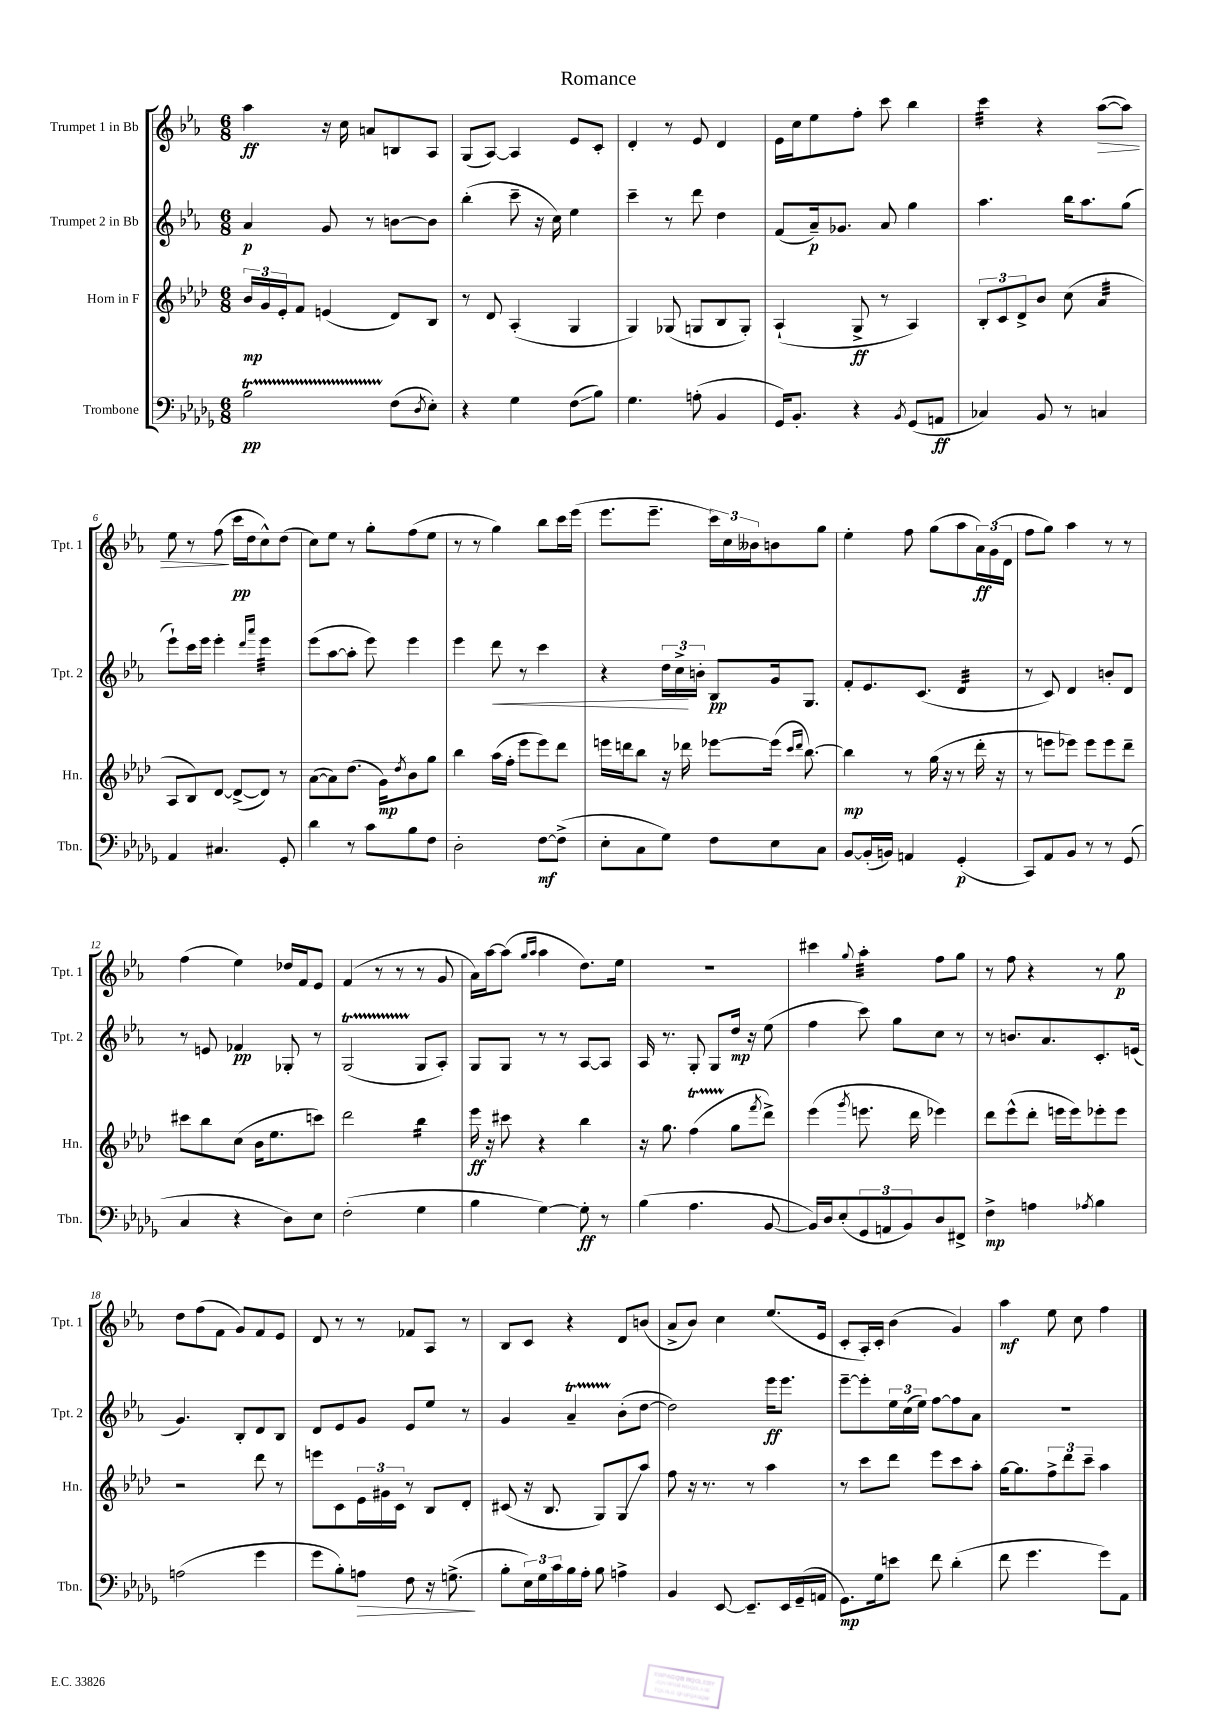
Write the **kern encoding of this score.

**kern	**kern	**kern	**kern
*staff4	*staff3	*staff2	*staff1
*clefF4	*clefG2	*clefG2	*clefG2
*k[b-e-a-d-g-]	*k[b-e-a-d-]	*k[b-e-a-]	*k[b-e-a-]
*M6/8	*M6/8	*M6/8	*M6/8
2B-\	24b-/LL	4a-/	4aa-\
.	24g/	.	.
.	24e-'/J	.	.
.	8f/J	.	.
.	(4e/	8g/	16r
.	.	.	16cc\
.	.	8r	8a/L
(8F\L	8d-/L)	[8b\L	8B/
8qD-/	.	.	.
8E-'\J)	8B-/J	8b\]J	8A-/J
=	=	=	=
4r	8r	(4bb-'\	(8G/L
.	8d-/	.	[8A-/J)
4G-\	(4A-'/	8ccc~\	4A-/]
.	.	16r	.
.	.	16cc\)	.
(8F\L	4G/	4ee-\	8e-/L
8B-\J)	.	.	8c'/J
=	=	=	=
4.G-\	4G/)	4ccc~\	4d'/
.	(8G-/	8r	8r
(8A'\	8G/L	8ddd\	8e-/
4BB-/	8B-/	4dd\	4d/
.	8G'/J)	.	.
=	=	=	=
16GG-/LK)	(4A-`/	(8f/L	16e-\LL
8.BB-'/J	.	.	16cc\J
.	.	16a-~/k)	8ee-\
.	.	8.g-/J	.
4r	8G^/	.	8ff'\J
.	8r	8a-/	8ccc\
8qBB-/	.	.	.
(8GG-/L	4A-/)	4gg\	4bb-\
8AA/J	.	.	.
=	=	=	=
4C-/)	12B-'/L	4.aa-\	4ccc\
.	12c/	.	.
.	12d-^/	.	.
8BB-/	8b-/J	.	4r
8r	(8cc\	16bb-\LK	.
.	.	8.aa-\	.
4C/	4a-/	.	([8aa-\L
.	.	(8gg\J	8aa-\]J)
=	=	=	=
4AA-/	8A-/L	8eee-`\L)	8ee-\
.	8B-/)	16ccc\L	8r
.	.	16eee-\JJ	.
4.C#/	[8d-/J	4eee-'\	(8ff\
.	(8d-^/_L	.	16ccc\LL
.	.	.	16dd\J
.	.	16qqddd/LL	.
.	.	16qqaaa-/JJ	.
.	8d-/]J)	4eee-\	8cc^^\)
8GG-'/	8r	.	(8dd\J
=	=	=	=
4d-\	([8a-\L	(8eee-\L	8cc\L)
.	8a-\])	[8aa-\	8ee-\J
8r	(8.dd-\J	8aa-'\]J	8r
8c\L	.	8eee-\)	8gg'\L
.	16g\LK)	.	.
.	8qdd-/	.	.
8B-\	8b-\	4eee-\	(8ff\
8F\J	8gg\J	.	8ee-\J
=	=	=	=
2D-'\	4bb-\	4eee-\	8r
.	.	.	8r
.	(16aa-\LL	8ddd\	4gg\)
.	16ff'\JJ	.	.
.	8eee-\L	8r	.
[8F\L	8eee-\)	4ccc\	8bb-\L
(8F^\]J	8ddd-\J	.	16ccc\L
.	.	.	(16eee-\JJ
=	=	=	=
8E-'\L	16eee\LL	4r	8.eee-\L
.	16ddd\J	.	.
8C\	8bb-\J	.	.
.	.	.	8.eee-~\J
8G-\J)	16r	24dd\LL	.
.	.	24cc^\	.
.	16ddd-\	.	.
.	.	24b'\JJ	.
8F\L	[8eee-\L	8B-/L	24ccc\LL)
.	.	.	24cc\
.	.	.	24b--\J
8E-\	(16eee-\]Jk	16g/k	8b\
.	16qqccc/LL	.	.
.	16qqddd-/JJ	.	.
.	[8.bb-\)	8.G/J	.
8C\J	.	.	8gg\J
=	=	=	=
[8BB-/L	4bb-\]	8f'/L	4ee-'\
(16BB-'/]L	.	8.e-/	.
16BB/JJ)	.	.	.
4AA/	8r	.	8ff\
.	.	(8.c/J	.
.	(16gg\	.	(8gg\L
.	16r	.	.
(4GG-'/	8r	4d/	8aa-\
.	16ddd-'\	.	24a-\L)
.	.	.	(24g\
.	16r	.	.
.	.	.	24d\JJ
=	=	=	=
8CC/L)	8r	8r	8ff\L
8AA-/	8eee\L	8c/)	8gg\J)
8BB-/J	8eee-\J)	4d/	4aa-\
8r	8eee-\L	.	.
8r	8eee-\	8b'/L	8r
(8GG-/	8ddd-~\J	8d/J	8r
=	=	=	=
4C/	8ccc#\L	8r	(4ff\
.	8bb-\	8e/	.
4r	(8cc\J	4f-/	4ee-\)
.	16b-\LK	.	.
.	8.ee-\	.	.
8D-\L)	.	8G-'/	16dd-/LL
.	.	.	16f/J
8E-\J	8ccc\J)	8r	8e-/J
=	=	=	=
(2F'\	2ddd-\	(2G/	(4f/
.	.	.	8r
.	.	.	8r
4G-\	4bb-\	8G/L	8r
.	.	8A-'/J)	8g/
=	=	=	=
4B-\	16eee-\	8G/L	16a-\LL)
.	16r	.	[16aa-\J
.	8ccc#\	8G/J	(8aa-\]J
.	.	.	16qqgg/LL
.	.	.	16qqaa-/JJ
[4G-\)	4r	8r	4aa-\
.	.	8r	.
8G-'\]	4bb-\	[8A-/L	8.dd\L)
8r	.	8A-/]J	.
.	.	.	16ee-\Jk
=	=	=	=
(4B-\	16r	16A-/	2.r
.	8.gg\	8.r	.
4.A-\	(4ff\	8G'/	.
.	.	8G/L	.
.	8gg\L	16dd/Jk	.
.	.	16r	.
.	8qfff/	.	.
[8BB-/	8ddd-^\J)	(8ee-\	.
=	=	=	=
16BB-/]LL)	(4eee-\	4ff\	4ccc#\
16D-/J	.	.	.
(8E-'/	.	.	.
.	8qggg/	.	8qqgg/
12GG-/	8.eee\	8ccc\)	4aa-'\
12AA/	.	.	.
.	.	8gg\L	.
12BB-/)	.	.	.
.	16ddd-\	.	.
8D-/	4eee-\)	8cc\J	8ff\L
8FF#^/J	.	8r	8gg\J
=	=	=	=
4F^\	8ddd-\L	8r	8r
.	(8eee-^^\	8.b/L	8ff\
4A\	8ddd-'\J	.	4r
.	.	8.a-/	.
.	16eee\LL	.	.
.	16eee\J)	.	.
8qA-/	.	.	.
4B-\	8eee-'\	8.c'/	8r
.	8eee-\J	.	8gg\
.	.	(16e/Jk	.
=	=	=	=
(2A\	2r	4.g/)	8dd\L
.	.	.	(8ff\
.	.	.	8f\J
.	.	8B-'/L	8g/L)
4g-\	8ddd-\	8d/	8f/
.	8r	8B-/J	8e-/J
=	=	=	=
8g-\L	8eee\L	8d/L	8d/
8B-'\)	8c\	8e-/	8r
8A\J	24e-\L	8g/J	8r
.	24g#\	.	.
.	24c\JJ	.	.
8F\	8r	8e-/L	8f-/L
16r	8B-/L	8ee-/J	8A-/J
(8.G^\	.	.	.
.	8d-'/J	8r	8r
=	=	=	=
8B-'\L	(8c#/	4g/	8B-/L
24E-\L)	16r	.	8c/J
24G-\	.	.	.
.	8.B-/	.	.
24c\	.	.	.
16B-\	.	4a-~/	4r
16A-'\JJ	.	.	.
8B-\	8G/L)	.	.
4A^\	8G/	(8b-'\L	8d/L
.	8aa-/J	[8dd\J	(8b/J
=	=	=	=
4BB-/	8ff\	2dd\])	8a-^/L
.	16r	.	8b-/J)
.	8.r	.	.
[8EE-/	.	.	4cc\
8.EE-~/]L	8r	.	.
.	4aa-\	16eee-\LK	(8.ee-/L
16EE-/L	.	8.eee-\J	.
(16GG-~/	.	.	.
16AA/JJ	.	.	16e-/Jk
=	=	=	=
8.GG-\L)	8r	[8eee-~\L	8c'/L
.	8ccc\L	8eee-'\]	16A-'/L)
16G-\k	.	.	16c'/JJ
8e\J	8ddd-\J	24ee-\L	(4b-\
.	.	(24cc\	.
.	.	24ee-\JJ)	.
8f\	8eee-\L	[8ff\L	.
(4d-'\	8ccc\	8ff\]	4g/)
.	8aa-'\J	8a-\J	.
=	=	=	=
8f\	[16gg\LK	2.r	4aa-\
.	8.gg\]	.	.
4.g-\	.	.	.
.	12ff^\	.	8ee-\
.	12ddd-\	.	.
.	.	.	8cc\
.	12ccc~\J	.	.
8g-\L)	4aa-\	.	4ff\
8AA-\J	.	.	.
==	==	==	==
*-	*-	*-	*-
